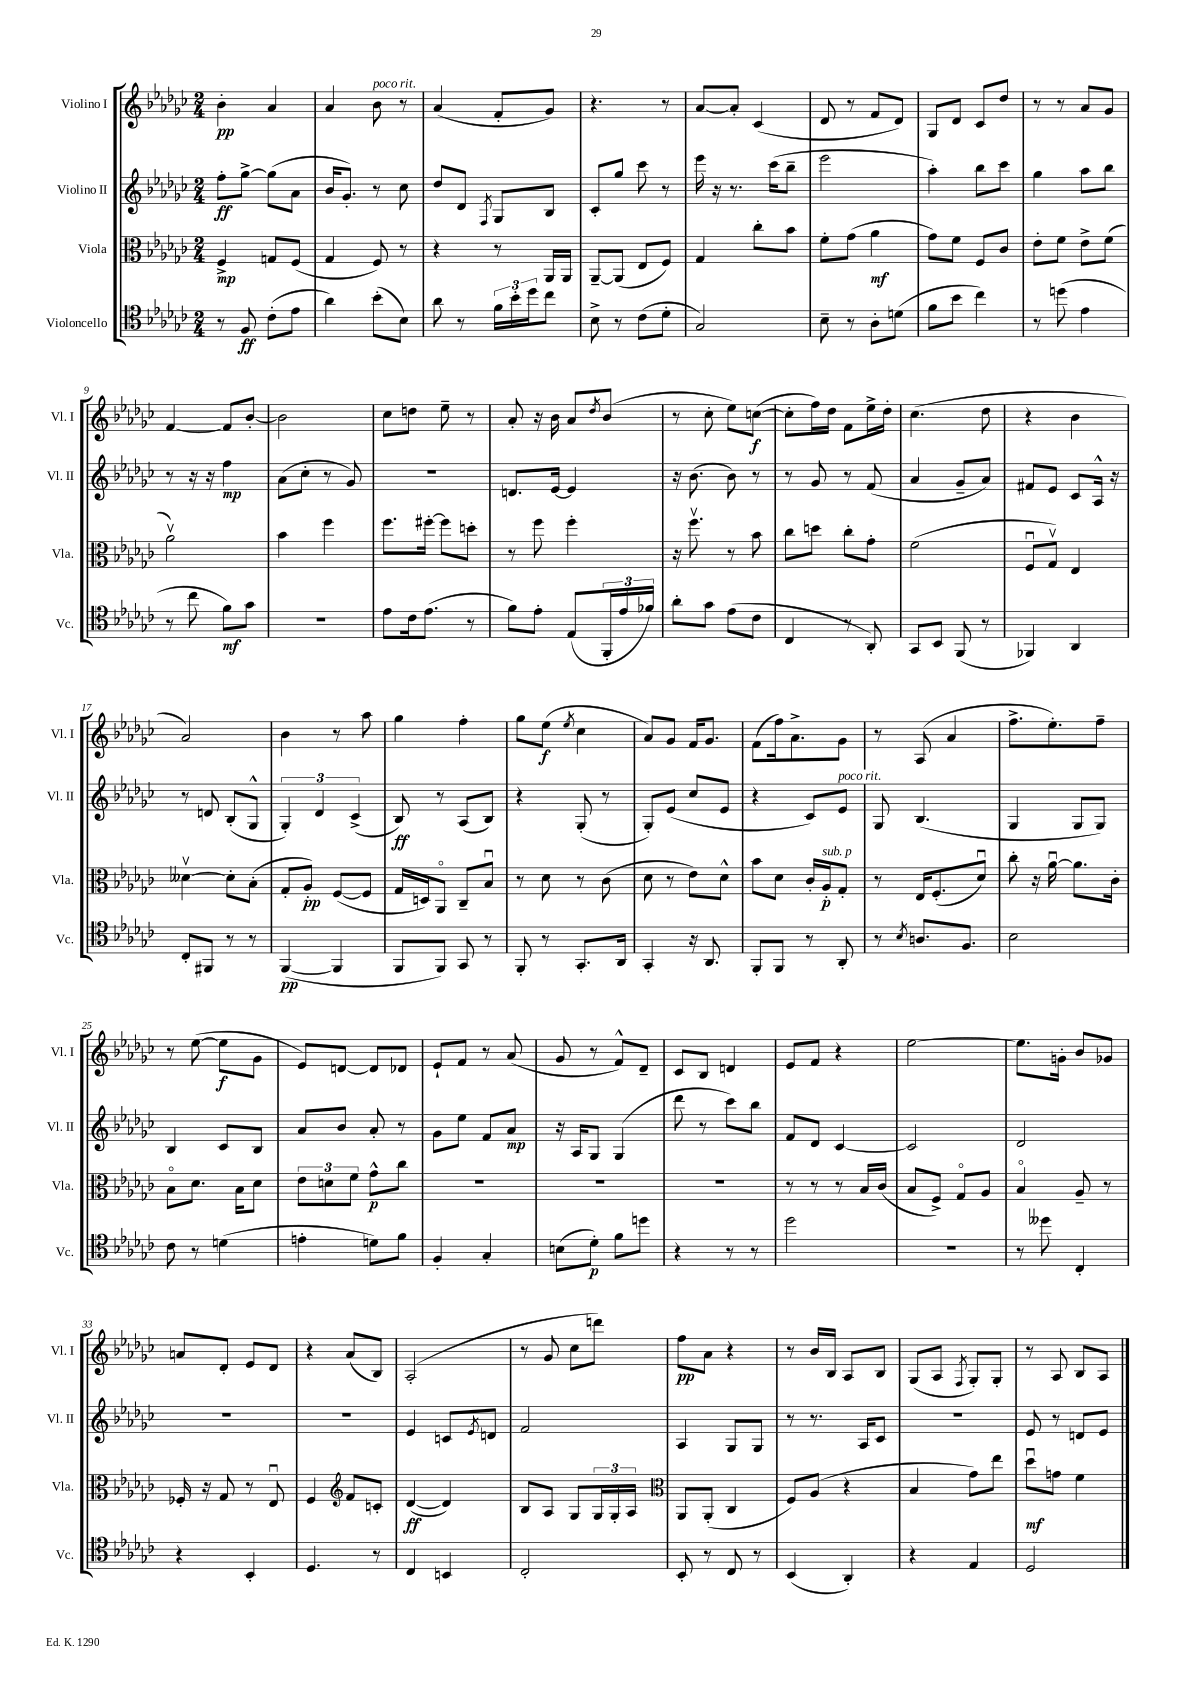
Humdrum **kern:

**kern	**kern	**kern	**kern
*staff4	*staff3	*staff2	*staff1
*clefC4	*clefC3	*clefG2	*clefG2
*k[b-e-a-d-g-c-]	*k[b-e-a-d-g-c-]	*k[b-e-a-d-g-c-]	*k[b-e-a-d-g-c-]
*M2/4	*M2/4	*M2/4	*M2/4
8r	4F^	8ff'	4b-'
8F	.	[8gg-^	.
(8c-'	8G	(8gg-]	4a-
8e-	(8F	8a-	.
=	=	=	=
4a-)	4G-	16b-	4a-
.	.	8.g-')	.
(8b-'	8F)	8r	8b-
8B-)	8r	8cc-	8r
=	=	=	=
8a-	4r	8dd-	(4a-
8r	.	8d-	.
.	.	8qF	.
24f	8r	8G-	8f'
24b-'	.	.	.
24dd-	.	.	.
8cc-	16AA-	8B-	8g-)
.	16AA-	.	.
=	=	=	=
8B-^	[8AA-~	8c-'	4.r
8r	(8AA-]	8gg-	.
(8c-	8E-	8ccc-	.
8d-'	8F)	8r	8r
=	=	=	=
2G-)	4G-	16eee-	[8a-
.	.	16r	.
.	.	8.r	8a-']
.	8cc-'	.	(4c-
.	.	(16ccc-	.
.	8b-	8bb-~	.
=	=	=	=
8B-~	8f'	2eee-	8d-
8r	(8g-	.	8r
8A-'	4a-	.	8f
(8d	.	.	8d-)
=	=	=	=
8f	8g-)	4aa-')	8G-
8b-	8f	.	8d-
4cc-)	8F	8bb-	8c-
.	8c-	8ccc-	8dd-
=	=	=	=
8r	8e-'	4gg-	8r
(8dd	8f	.	8r
4e-	8e-^	8aa-	8a-
.	(8f	8bb-	8g-
=	=	=	=
8r	2a-v)	8r	[4f
8cc-	.	16r	.
.	.	16r	.
8f)	.	4ff	8f]
8g-	.	.	[8b-'
=	=	=	=
2r	4b-	(8a-	2b-]
.	.	8cc-'	.
.	4ff	8r	.
.	.	8g-)	.
=	=	=	=
8e-	8.ff	2r	8cc-
16c-	.	.	8dd
(8.e-	[16ff#'	.	.
.	8ff#]	.	8ee-~
8r	8dd'	.	8r
=	=	=	=
8f)	8r	8.d	8a-'
8e-'	8ff	.	16r
.	.	[16e-	16b-
(8E-	4ff'	4e-]	8a-
.	.	.	8qdd-
24FF'	.	.	(8b-
24e-	.	.	.
24f-)	.	.	.
=	=	=	=
8a-'	16r	16r	8r
.	8.ffv	(8.b-	.
8g-	.	.	8cc-'
(8e-	8r	8b-)	8ee-)
8c-	8b-	8r	([8cc
=	=	=	=
4C-	8cc-	8r	8cc']
.	8dd	8g-	16ff)
.	.	.	16dd-
8r	8cc-'	8r	8f
8AA-')	8g-'	(8f	16ee-^
.	.	.	16dd-'
=	=	=	=
8GG-	(2f	4a-	(4.cc-
8BB-	.	.	.
(8FF	.	8g-~	.
8r	.	8a-)	8dd-
=	=	=	=
4FF-)	8Fu	8f#	4r
.	8G-v)	8e-	.
4AA-	4E-	8c-	4b-
.	.	16A-^^	.
.	.	16r	.
=	=	=	=
8C-'	[4d--v	8r	2a-)
8FF#	.	8d	.
8r	8d--']	(8B-'	.
8r	(8B-'	8G-^^	.
=	=	=	=
([4FF	8G-'	6G-')	4b-
.	8A-')	.	.
.	.	6d-	.
4FF]	([8F	.	8r
.	.	(6c-^	.
.	8F]	.	8aa-
=	=	=	=
8FF	16G-	8B-)	4gg-
.	16D)	.	.
8FF)	8AA-o	8r	.
8GG-	8C-~	(8A-	4ff'
8r	8B-u	8B-)	.
=	=	=	=
8FF'	8r	4r	8gg-
8r	8d-	.	(8ee-
.	.	.	8qee-
8.GG-'	8r	(8G-'	4cc-
.	(8c-	8r	.
16AA-	.	.	.
=	=	=	=
4GG-'	8d-	8G-')	8a-)
.	8r	(8e-	8g-
16r	8e-)	8cc-	16f
8.AA-	.	.	8.g-
.	8d-^^	8e-	.
=	=	=	=
8FF'	8b-	4r	(8f
8FF	8d-	.	16ff)
.	.	.	8.a-^
8r	16c-'	8c-)	.
.	16A-'	.	.
8AA-'	8G-'	8e-	8g-
=	=	=	=
8r	8r	8G-	8r
8qB-	.	.	.
8.A	16E-	(4.B-	(8A-
.	(8.F'	.	.
.	.	.	4a-
8.F	.	.	.
.	8d-u)	.	.
=	=	=	=
2B-	8cc-'	4G-	8.ff^
.	16r	.	.
.	[16a-u	.	8.ee-')
.	8.a-]	8G-	.
.	.	8G-)	8ff~
.	16c-'	.	.
=	=	=	=
8c-	8B-o	4B-	8r
8r	8.d-	.	([8ee-
(4d	.	8c-	8ee-]
.	16B-	.	.
.	8d-	8B-	8g-
=	=	=	=
4e'	12e-	8a-	8e-)
.	12d	.	.
.	.	8b-	[8d
.	12f	.	.
8d)	8g-^^	8a-'	8d]
8f	8cc-	8r	8d-
=	=	=	=
4F'	2r	8g-	8e-`
.	.	8ee-	8f
4G-'	.	8f	8r
.	.	8a-	(8a-
=	=	=	=
(8B	2r	16r	8g-
.	.	16A-	.
8d-')	.	8G-	8r
8f	.	(4G-	8f^^)
8dd	.	.	8d-~
=	=	=	=
4r	2r	8ddd-	8c-
.	.	8r	8B-
8r	.	8ccc-)	4d
8r	.	8bb-	.
=	=	=	=
2dd-	8r	8f	8e-
.	8r	8d-	8f
.	8r	[4c-	4r
.	16B-	.	.
.	(16c-	.	.
=	=	=	=
2r	8B-	2c-]	[2ee-
.	8F^)	.	.
.	8G-o	.	.
.	8A-	.	.
=	=	=	=
8r	4B-o	2d-	8.ee-]
8dd--	.	.	.
.	.	.	16g'
4C-'	8A-~	.	8b-
.	8r	.	8g-
=	=	=	=
4r	16F-'	2r	8a
.	16r	.	.
.	8G-	.	8d-'
4BB-'	8r	.	8e-
.	8E-u	.	8d-
=	=	=	=
4.D-	4F	2r	4r
*	*clefG2	*	*
.	8f	.	(8a-
8r	8c'	.	8B-)
=	=	=	=
4C-	([4d-	4e-	(2A-'
4BB	4d-])	8c	.
.	.	8qe-	.
.	.	8d	.
=	=	=	=
2C-'	8B-	2f	8r
.	8A-	.	8g-
.	8G-	.	8cc-
.	24G-	.	8ddd)
.	24G-'	.	.
.	24A-	.	.
=	=	=	=
*	*clefC3	*	*
8BB-'	8AA-	4A-	8ff
8r	(8AA-'	.	8a-
8C-	4C-	8G-	4r
8r	.	8G-	.
=	=	=	=
(4BB-	8F)	8r	8r
.	(8A-	8.r	16b-
.	.	.	16B-
4AA-')	4r	.	8A-
.	.	16A-	.
.	.	8c-	8B-
=	=	=	=
4r	4B-	2r	(8G-
.	.	.	8A-
.	.	.	8qF
4E-	8g-)	.	8G-')
.	8ee-	.	8G-'
=	=	=	=
2D-	8dd-u	8e-	8r
.	8g	8r	8A-
.	4f	8d	8B-
.	.	8e-	8A-
==	==	==	==
*-	*-	*-	*-
